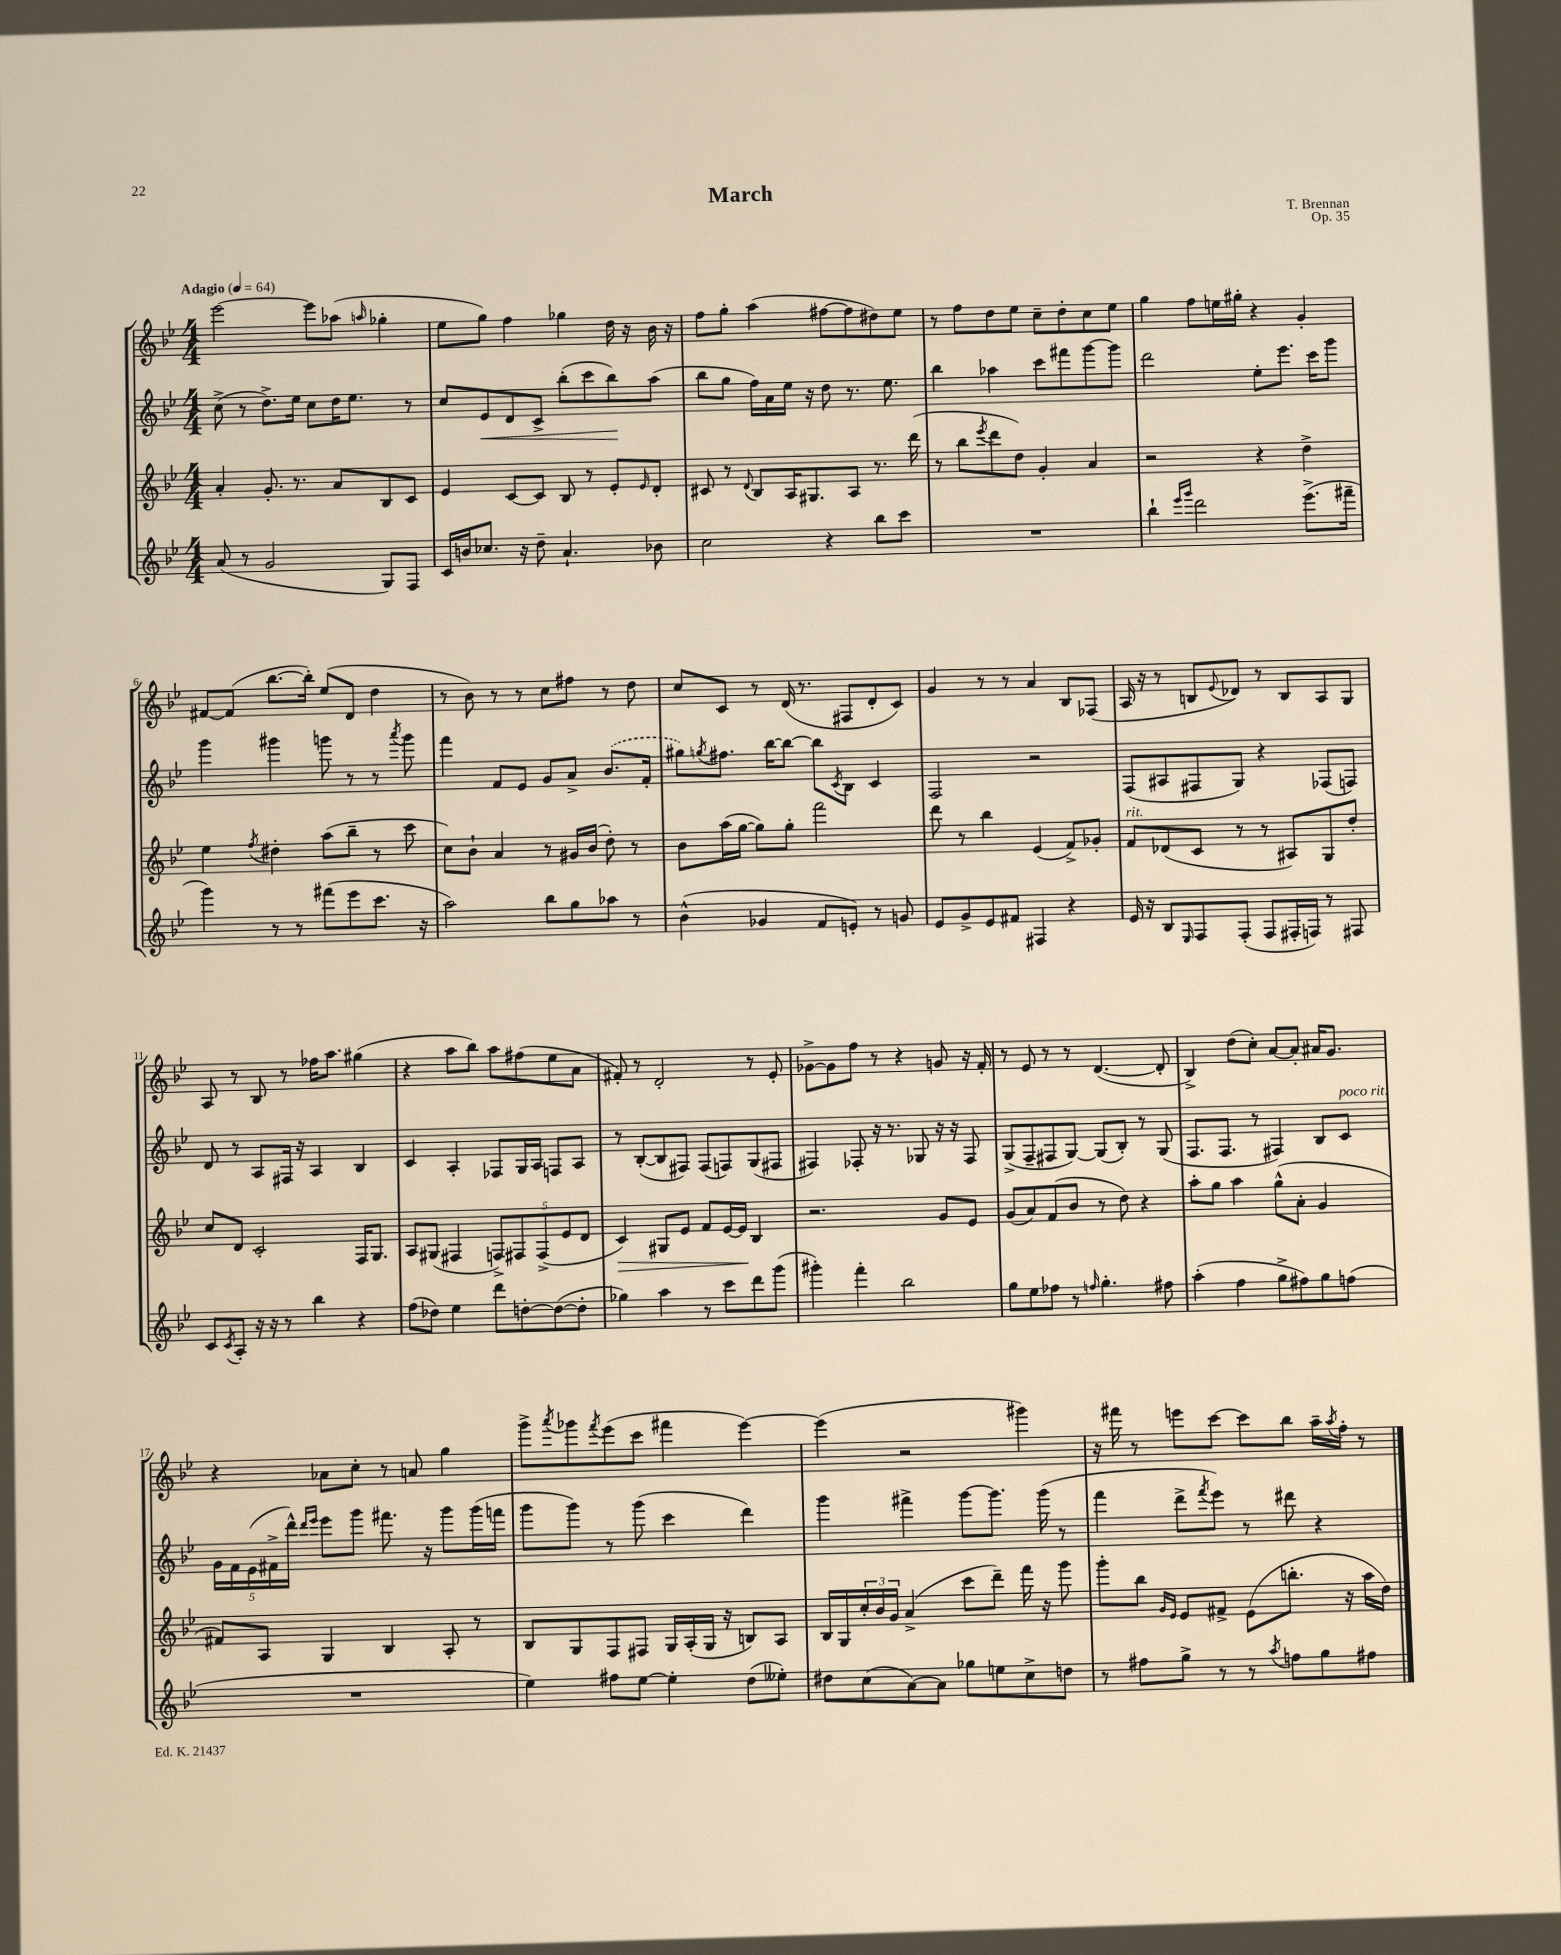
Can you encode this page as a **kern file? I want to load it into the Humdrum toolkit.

**kern	**kern	**dynam	**kern	**dynam	**kern
*part4	*part3	*part3	*part2	*part2	*part1
*staff4	*staff3	*staff3	*staff2	*staff2	*staff1
*clefG2	*clefG2	*	*clefG2	*	*clefG2
*k[b-e-]	*k[b-e-]	*	*k[b-e-]	*	*k[b-e-]
*M4/4	*M4/4	*	*M4/4	*	*M4/4
*MM64	*MM64	*	*MM64	*	*MM64
=1	=1	=1	=1	=1	=1
!	!	!	!	!	!LO:TX:a:B:t=Adagio
(8a/	4a'/	.	(8cc^\	.	[2eee-\
8r	.	.	8r	.	.
2g/	8.g'/	.	8.dd^\L)	.	.
.	8.r	.	16ee-\Jk	.	.
.	.	.	8cc\L	.	8eee-\L]
.	8a/L	.	16dd\K	.	(8aa-X\J
.	.	.	8.ee-\J	.	.
.	.	.	.	.	16qqaan/
8G/L)	8B-/	.	.	.	4gg-X'\
8F/J	8c/J	.	8r	.	.
=2	=2	=2	=2	=2	=2
16c/LL	4e-/	.	8cc/L	.	8ee-\L
16bn/J	.	.	.	.	.
!	!	!	!	!LO:HP:b	!
8.cc-X/J	.	.	8e-/	<	8gg\J)
.	[8c/L	.	8d/	.	4ff\
16r	.	.	.	.	.
8dd~\	8c/J]	.	8c^/J	.	.
4.a`/	8B-/	.	(8bb-'\L	.	4gg-X\
.	8r	.	8ccc\	.	.
.	8e-'/L	.	8bb-\)	.	16dd\
.	.	.	.	.	16r
.	16qqe-/	.	.	.	.
8b-X\	8d'/J	.	(8aa\J	[	16b-\
.	.	.	.	.	16r
=3	=3	=3	=3	=3	=3
2cc\	8c#X/	.	8bb-\L	.	8ff\L
.	8r	.	8gg\J	.	8gg'\J
.	8qqd/	.	.	.	.
.	8B-/L	.	16ff\LL)	.	(4aa\
.	.	.	16a\	.	.
.	16A/K	.	16ee-\JJ	.	.
.	8.G#X/	.	16r	.	.
4r	.	.	8dd\	.	[8ff#X\L
.	8A/J	.	8.r	.	8ff#\]
8bb-\L	8.r	.	.	.	8dd#X\)
.	.	.	8.ee-\	.	.
8ccc\J	.	.	.	.	8ee-\J
.	(16ddd\	.	.	.	.
=4	=4	=4	=4	=4	=4
1r	8r	.	4bb-\	.	8r
.	8bb-\L	.	.	.	8ff\L
.	8qeee-/	.	.	.	.
.	8ddd\	.	4aa-X\	.	8dd\
.	8dd\J)	.	.	.	8ee-\J
.	4g'/	.	8ccc\L	.	8cc~\L
.	.	.	8fff#X\	.	8dd'\
.	4a/	.	[8ggg\	.	8cc\
.	.	.	8ggg\J]	.	8ee-\J
=5	=5	=5	=5	=5	=5
4bb-`\	2r	.	2ddd\	.	4gg\
16qqeee-/LL	.	.	.	.	.
16qqggg/JJ	.	.	.	.	.
2ddd\	.	.	.	.	8ff\L
.	.	.	.	.	16een\L
.	.	.	.	.	16gg#X'\JJ
.	4r	.	8ee-'\L	.	4r
.	.	.	8.eee-\J	.	.
(8.eee-^\L	4dd^\	.	.	.	4g'/
.	.	.	16ccc\KL	.	.
.	.	.	8ggg\J	.	.
16fff#X~\Jk	.	.	.	.	.
!!LO:LB:g=z
=6	=6	=6	=6	=6	=6
4ggg\)	4ee-\	.	4ggg\	.	[8f#X/L
.	.	.	.	.	(8f#/J]
.	8qff/	.	.	.	.
8r	4dd#X'\	.	4ggg#X\	.	[8.bb-\L
8r	.	.	.	.	.
.	.	.	.	.	16bb-'\Jk])
(8fff#X\L	(8aa\L	.	8gggn\	.	(8ee-/L
8eee-\	8bb-~\J	.	8r	.	8d/J
8.ccc\J	8r	.	8r	.	4dd\
.	.	.	8qaaa/	.	.
.	8ccc\	.	8ggg\	.	.
16r	.	.	.	.	.
=7	=7	=7	=7	=7	=7
2aa\)	8cc\L)	.	4fff\	.	8r
.	8b-`\J	.	.	.	8b-\)
.	4a/	.	8f/L	.	8r
.	.	.	8e-/J	.	8r
8bb-\L	8r	.	8g/L	.	8cc\L
8gg\	16g#X/LL	.	8a^/J	.	8ff#X\J
.	(16b-/JJ	.	.	.	.
8aa-X\J	8dd'\)	.	(8.b-/L	.	8r
8r	8r	.	.	.	8dd\
.	.	.	16f'/Jk	.	.
=8	=8	=8	=8	=8	=8
(4b-^^\	8b-\L	.	8gg#X\L)	.	8cc/L
.	.	.	8qggn/	.	.
.	(16aa\L	.	8.ff#X\J	.	8c/J
.	[16gg\JJ	.	.	.	.
4g-X/	8gg\L])	.	.	.	8r
.	.	.	[16bb-\KL	.	.
.	8gg'\J	.	8bb-\J_	.	(16d/
.	.	.	.	.	8.r
8f/L	2fff\	.	8bb-\L]	.	.
.	.	.	8qc/	.	.
8en'/J)	.	.	8B-\J	.	8F#X/L
8r	.	.	4c/	.	8d'/
8gn/	.	.	.	.	8c/J)
=9	=9	=9	=9	=9	=9
8e-/L	8ddd\	.	2F/	.	4g/
8g^/	8r	.	.	.	.
8e-/	4bb-\	.	.	.	8r
8f#X/J	.	.	.	.	8r
4F#X/	(4e-/	.	2r	.	4a/
4r	8f^/L)	.	.	.	8B-/L
.	8g-X'/J	.	.	.	(8F-X/J
=10	=10	=10	=10	=10	=10
!	!LO:TX:a:i:t=rit.	!	!	!	!
16e-/	8f/L	.	(8F/L	.	16A/
16r	.	.	.	.	16r
8B-/L	(8d-X/	.	8A#X/	.	8r
16qqE-/	.	.	.	.	.
8F/	8c/J	.	8F#X/	.	8Bn/L
.	.	.	.	.	8qqe-/
(8F'/J	8r	.	8G/J)	.	8d-X/J)
8F/L	8r	.	4r	.	8r
16F#X'/L	8A#X/L)	.	.	.	8B/L
16Fn/JJ)	.	.	.	.	.
8r	8G/	.	(8F-X/L	.	8A/
8F#X/	8dd'/J	.	8Fn/J)	.	8G/J
!!LO:LB:g=z
=11	=11	=11	=11	=11	=11
8c/L	8cc/L	.	8d/	.	8A/
8qc/	.	.	.	.	.
8A'/J	8d/J	.	8r	.	8r
16r	2c'/	.	8A/L	.	8B-/
16r	.	.	.	.	.
8r	.	.	16F#X/Jk	.	8r
.	.	.	16r	.	.
4bb-\	.	.	4A/	.	16ff-X\KL
.	.	.	.	.	8.aa\J
4r	16F/KL	.	4B-/	.	(4gg#X\
.	8.G/J	.	.	.	.
=12	=12	=12	=12	=12	=12
(8ff\L	8A/L	.	4c/	.	4r
8dd-X\J)	(8G#X/J	.	.	.	.
4ee-\	4F#X/	.	4A'/	.	8aa\L
.	.	.	.	.	8bb-\J)
8ddd\L	10Fn^/L)	.	8F-X/L	.	8aa\L
.	10F#X/	.	.	.	.
[8ddn'\	.	.	16G/L	.	(8ff#X\
.	.	.	16A/JJ	.	.
.	(10F#^/	.	.	.	.
(8dd\_	.	.	8Fn/L	.	8ee-\
.	10e-/	.	.	.	.
8dd'\J]	.	.	8A/J	.	8a\J
.	10d/J	.	.	.	.
=13	=13	=13	=13	=13	=13
!	!	!LO:HP:b	!	!	!
4gg-X\)	4c/)	>	8r	.	8f#X'/)
.	.	.	([8B-'/L	.	8r
4aa\	8G#X/L	.	8B-/]	.	2d'/
.	8e-/J	.	8F#X/J)	.	.
8r	8f/L	.	(8F#/L	.	.
8ccc\L	[16e-/L	.	8Fn/)	.	.
.	16e-/JJ]	.	.	.	.
8ddd\	4B-/	]	(8G/	.	8r
(8ggg\J	.	.	8F#X/J	.	8e-'/
=14	=14	=14	=14	=14	=14
4ggg#X'\)	2.r	.	4F#X/)	.	[8g-X^\L
.	.	.	.	.	8g-\]
4fff'\	.	.	8F-X'/	.	8ff\J
.	.	.	16r	.	8r
.	.	.	8.r	.	.
2bb-\	.	.	.	.	4r
.	.	.	8G-X/	.	.
.	8g/L	.	16r	.	8gn/
.	.	.	16r	.	.
.	8e-/J	.	8F-/	.	16r
.	.	.	.	.	16f'/
=15	=15	=15	=15	=15	=15
8gg\L	(8g/L	.	(8G^/L	.	8r
8ee-\	8a/)	.	8F~/	.	8e-/
8ff-X\J	(8f/	.	8F#X/	.	8r
8r	8b-/J	.	[8G/J)	.	8r
16qqffn/	.	.	.	.	.
4.gg'\	8r	.	(8G/L]	.	([4.d/
.	8dd\)	.	8B-'/J)	.	.
.	4r	.	8r	.	.
8ff#X\	.	.	(8G/	.	8d'/]
=16	=16	=16	=16	=16	=16
(4aa'\	8aa'\L	.	8.F/L	.	4B-^/)
.	8gg\J	.	.	.	.
.	.	.	8.F/J	.	.
4ff\	4aa\	.	.	.	(8dd\L
.	.	.	8r	.	8cc'\J)
8gg^\L	(8gg^^\L	.	4F#X/)	.	[8a/L
8ff#X\)	8a'\J	.	.	.	8a'/J]
8gg\	4g/	.	8B-/L	.	16a#X/KL
.	.	.	.	.	8.g/J
!	!	!	!LO:TX:a:i:t=poco rit.	!	!
(8ffn\J	.	.	8c/J	.	.
!!LO:LB:g=z
=17	=17	=17	=17	=17	=17
1r	8f#X/L)	.	20g\LL	.	4r
.	.	.	20f\	.	.
.	.	.	(20e-\	.	.
.	8A/J	.	.	.	.
.	.	.	20f#X^\	.	.
.	.	.	20ddd^^\JJ)	.	.
.	.	.	16qqddd/LL	.	.
.	.	.	16qqeee-/JJ	.	.
.	4G/	.	8eee-\L	.	8a-X\L
.	.	.	8ggg\J	.	8cc'\J
.	4B-/	.	8.fff#X\	.	8r
.	.	.	.	.	8an/
.	.	.	16r	.	.
.	8A'/	.	8ggg\L	.	4gg\
.	8r	.	(16ggg\L	.	.
.	.	.	16fffn\JJ	.	.
=18	=18	=18	=18	=18	=18
4ee-\)	8B-/L	.	8ggg\L	.	8ggg^\L
.	.	.	.	.	8qaaa/
.	8G/	.	8ggg\J)	.	8ggg-X\
.	.	.	.	.	8qfff/
8ff#X\L	8F/	.	8r	.	(8eee-\
[8ee-\J	8F#X/J	.	(8ggg\	.	8ccc\J
4ee-'\]	16G/LL	.	4ccc\	.	4fff#X\
.	(16A'/	.	.	.	.
.	16G/JJ	.	.	.	.
.	16r	.	.	.	.
(8dd\L	8Bn/L)	.	4ddd\)	.	[4eee-\)
8ee--X'\J)	8A/J	.	.	.	.
=19	=19	=19	=19	=19	=19
8dd#X\L	16B-/LL	.	4ggg\	.	(4eee-\]
.	16G/	.	.	.	.
(8cc\	24cc'/	.	.	.	.
.	24b-/	.	.	.	.
.	24g/JJ	.	.	.	.
[8a\)	(4a^/	.	4fff#X^\	.	2r
8a\J]	.	.	.	.	.
8gg-X\L	8ccc\L	.	[8ggg\L	.	.
8een\	8ddd~\J)	.	8.ggg\J]	.	.
8cc^\	16fff\	.	.	.	4ggg#X\)
.	16r	.	(16ggg\	.	.
8ddn\J	8ggg\	.	8r	.	.
=20	=20	=20	=20	=20	=20
8r	8ggg'\L	.	4fff\	.	16r
.	.	.	.	.	16fff#X\
8ff#X\L	8bb-\J	.	.	.	8r
.	16qqg/LL	.	.	.	.
.	16qqe-/JJ	.	.	.	.
8gg^\J	8e-/L	.	8ddd^\L	.	8eeen\L
.	.	.	8qfff/	.	.
8r	8f#X^/J	.	8eee-\J)	.	[8ccc\J
8r	(8e-\L	.	8r	.	8ccc\L]
8qaa/	.	.	.	.	.
8ffn\L	8.bbn'\J	.	8ddd#X\	.	8bb-\J
8gg\	.	.	4r	.	16aa~\LL
.	.	.	.	.	8qaa/
.	16r	.	.	.	16ff'\JJ
8ff#X\J	16aa\LL	.	.	.	8r
.	16dd\JJ)	.	.	.	.
==	==	==	==	==	==
*-	*-	*-	*-	*-	*-
